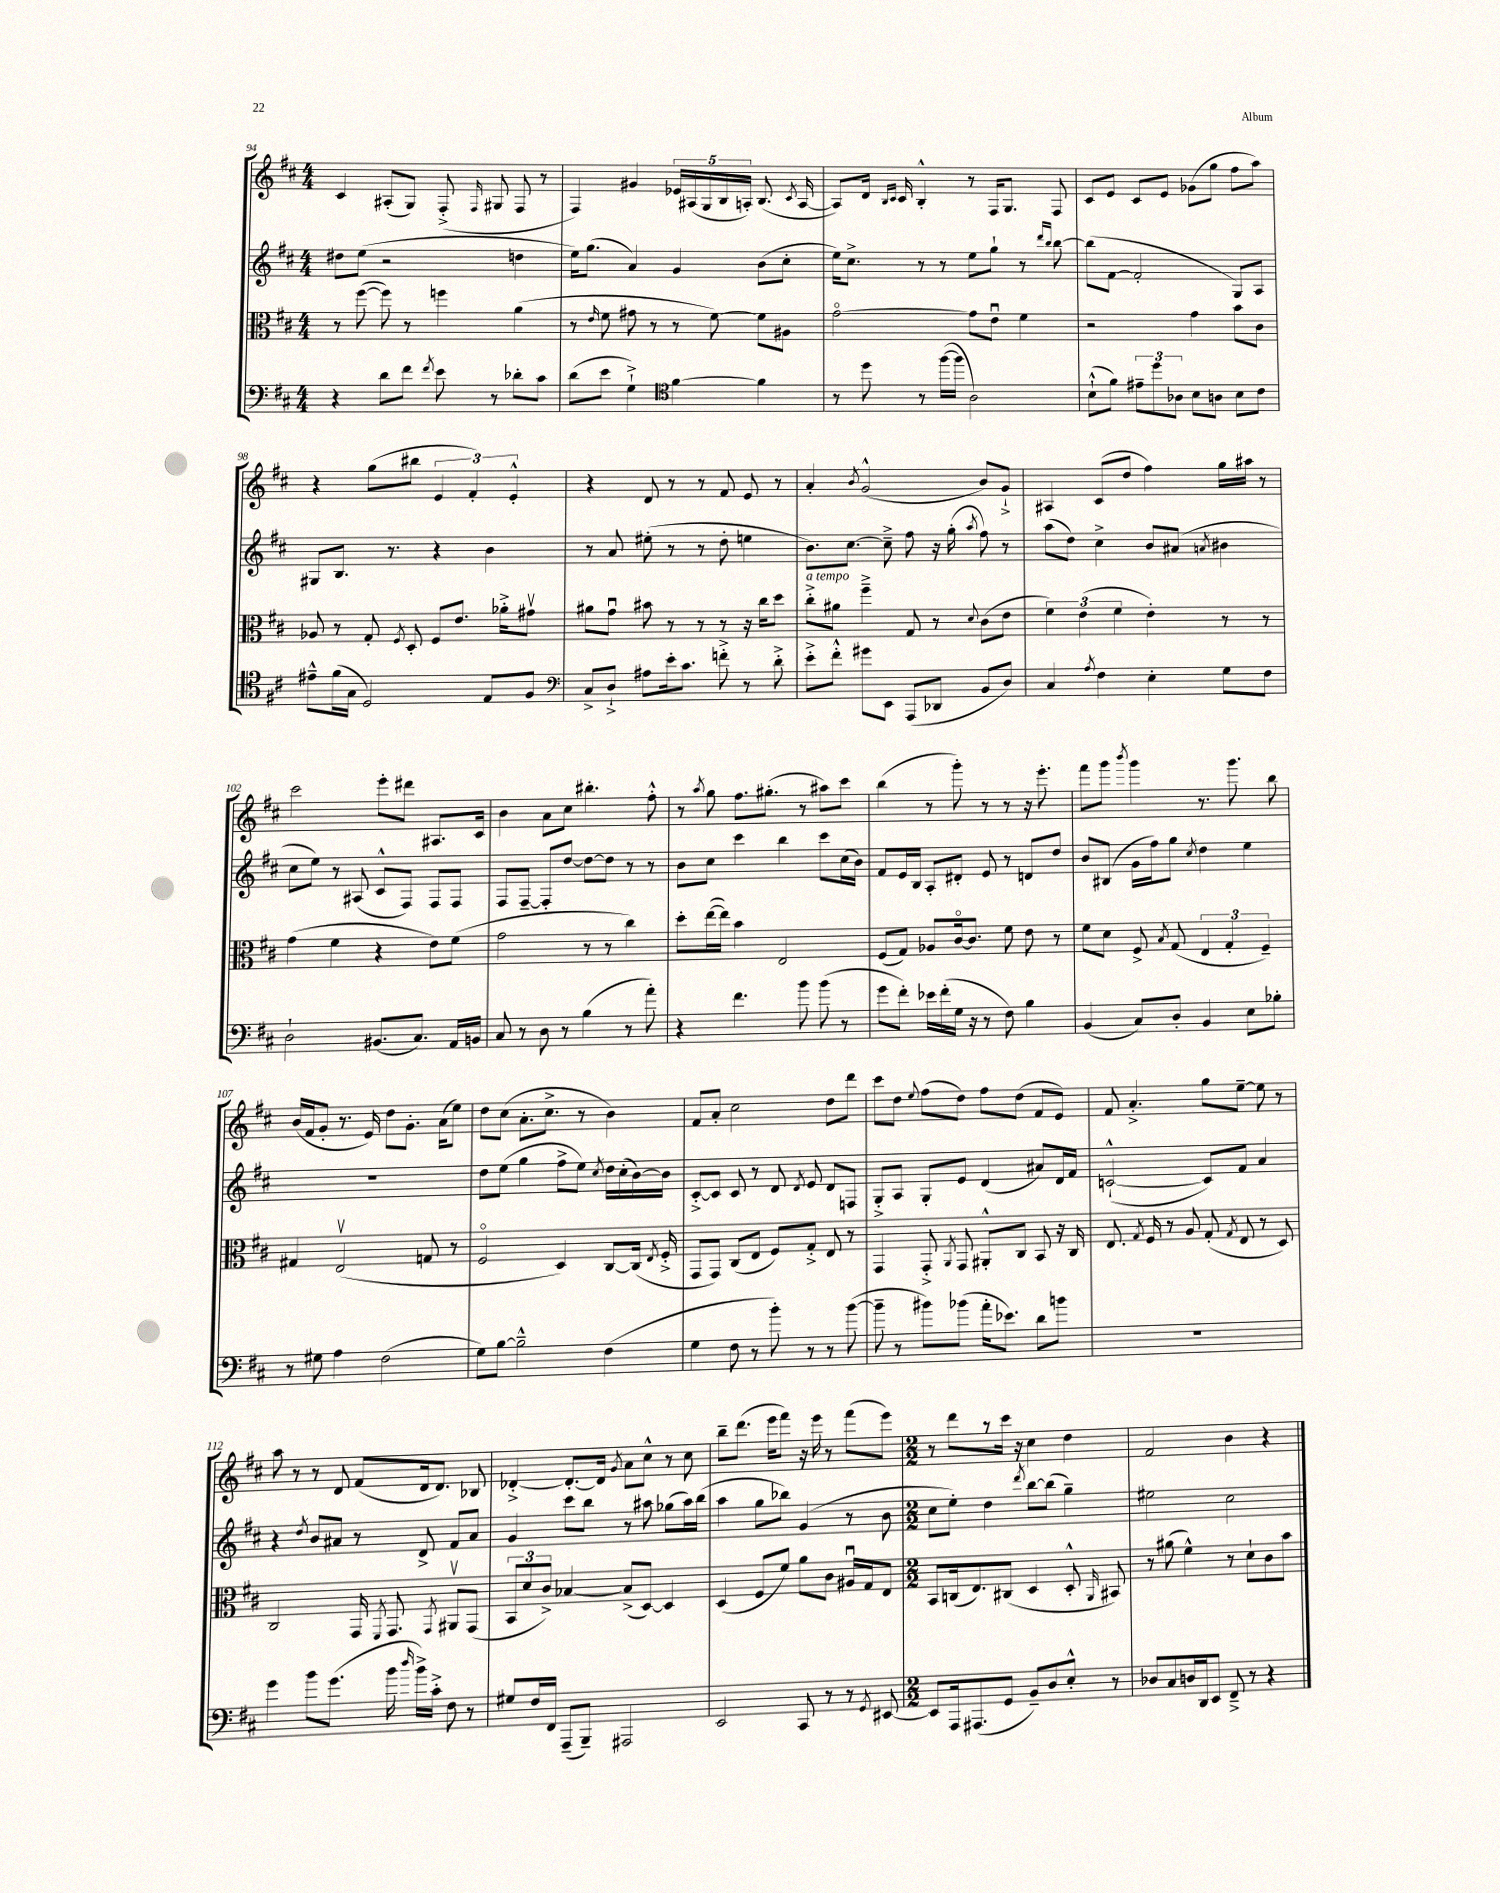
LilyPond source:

<<
\new StaffGroup <<
\new Staff = "s0" {
    \clef treble \key d \major \numericTimeSignature \time 4/4
    \autoBeamOff cis'4 ais8[-.( g8]) fis8-.->( \grace { fis16 } gis8 fis8 r8 |
    fis4) gis'4 \tuplet 5/4 { ees'16[ ais16( g16 b16 a16]-.) } b8.( \acciaccatura { cis'8 } a16~ |
    a8[) d'16] \grace { b16[ cis'16] } cis'16 b4-.-^ r8 fis16[ g8.] fis8 |
    cis'8[ e'8] cis'8[ e'8] ges'8[( g''8] fis''8[ a''8]) |
    r4 g''8[( bis''8] \tuplet 3/2 { e'4 fis'4-.) e'4-.-^ } |
    r4 d'8 r8 r8 fis'8 e'8 r8 |
    a'4-. \acciaccatura { b'8 } g'2-^( b'8[) g'8]-!-> |
    ais4 cis'8[( d''8] fis''4) g''16[ ais''16] r8 |
    cis'''2 e'''8[-. dis'''8] ais8.[ cis'16] |
    b'4 a'8[ cis''8] bis''4.-. fis''8-.-^ |
    r8 \acciaccatura { a''8 } g''8 fis''8.[ gis''8.]-.( r8 ais''8[) cis'''8] |
    b''4( r8 g'''8-.) r8 r8 r16 e'''8.-. |
    fis'''8[ g'''8] \acciaccatura { b'''8 } g'''4 r8. g'''8. b''8 |
    b'16[( fis'16 g'8]-. r8. e'16) d''8[ g'8.]-. a'16[( e''8]) |
    d''8[ cis''8]( a'8.[-. cis''8.]-> r8 b'4) |
    fis'8[ a'8]-. cis''2 d''8[ d'''8] |
    cis'''8[ d''8] \appoggiatura { e''8 } fis''8[( d''8]) fis''8[ d''8]( fis'8[ e'8]) |
    fis'8 a'4.-.-> g''8[ e''8]~-- e''8 r8 |
    a''8 r8 r8 d'8 fis'8[( d'16 d'8.]) bes8 |
    des'4~-.-> des'8.[~-. des'16] \acciaccatura { g'8 } a'8[ cis''8]-^ r8 cis''8 |
    b''8[-- d'''8.]( e'''16[ fis'''8]) r16 e'''16 r8 fis'''8[( e'''8]) |
    \numericTimeSignature \time 2/2 r8 d'''8[ r8 cis'''16] r16 cis''4 d''4 |
    fis'2 b'4 r4 \bar "|." |
}
\new Staff = "s1" {
    \clef treble \key d \major \numericTimeSignature \time 4/4
    \autoBeamOff dis''8[ e''8]( r2 d''4 |
    e''16[) g''8.]( a'4) g'4 b'8[( cis''8]-. |
    e''16[) cis''8.]-> r8 r8 e''8[ g''8]-! r8 \grace { d'''16[ b''16] } b''8~ |
    b''8[( fis'8]~ fis'2-. g8[) a8] |
    gis8[ b8.] r8. r4 b'4 |
    r8 a'8 eis''8-.( r8 r8 d''8-. e''4 |
    b'8.[) cis''8.]~ cis''8---> fis''8 r16 g''16-.( \acciaccatura { a''8 } fis''8) r8 |
    a''8[( d''8]) cis''4-> b'8[ ais'8]( \acciaccatura { a'8 } bis'4 |
    cis''8[ e''8]) r8 ais8( cis'8[-^ fis8]) fis8[ fis8] |
    fis8[ fis8]~-- fis8[-. d''8]~ d''8[~ d''8] r8 r8 |
    b'8[ cis''8] cis'''4 b''4 cis'''8[ cis''16( b'16]) |
    fis'8[ e'16 b16] a8[-. dis'8]-. e'8 r8 d'8[ d''8] |
    b'8[ bis8]( g'16[ fis''16) g''8] \acciaccatura { cis''8 } d''4 e''4 |
    R1 |
    d''8[ e''8]( g''4 fis''8[-> e''8]) \acciaccatura { cis''8 } d''16[ cis''16-.( b'16~) b'16] |
    cis'8[~-.-> cis'8] cis'8 r8 d'8 \acciaccatura { d'8 } e'8 d'8[ f8] |
    g8[-.-> a8] g8[-. e'8] d'4( ais'8[) d'16 fis'16] |
    c'2~-!-^( c'8[) fis'8] a'4 |
    r4 \acciaccatura { d''8 } b'8[ ais'8] r8 d'8-> fis'8[ ais'8] |
    g'4 cis'''8[ b''8] r8 ais''8 ges''8[( ais''16) b''16]( |
    a''4 g''8[ bes''8]) g'4( r8 b'8 |
    \numericTimeSignature \time 2/2 cis''8[ e''8]-.) d''4 \acciaccatura { d'''8 } b''8[~ b''8]( g''4--) |
    eis''2 cis''2 \bar "|." |
}
\new Staff = "s2" {
    \clef alto \key d \major \numericTimeSignature \time 4/4
    \autoBeamOff r8 fis''8~( fis''8) r8 f''4 a'4( |
    r8 \grace { e'16 } fis'8 gis'8 r8 r8 fis'8~) fis'8[ ais8] |
    g'2~\flageolet g'8[ e'8]\downbow fis'4 |
    r2 g'4 b'8[ cis'8] |
    aes8 r8 g8-. \acciaccatura { fis8 } d8-. fis8[ e'8.] aes'16[-.-> gis'8]\upbow |
    ais'8[ g'8]\downbow bis'8 r8 r8 r8 r16 cis''16[ d''8] |
    cis''8[-.->^\markup { \italic "a tempo" } ais'8] fis''4---> g8 r8 \appoggiatura { d'8 } cis'8[( e'8] |
    \tuplet 3/2 { fis'4) e'4( fis'4 } e'4-.) r8 r8 |
    g'4( fis'4 r4 e'8[) fis'8]( |
    g'2 r8 r8 cis''4) |
    d''8[-. e''16~( e''16]) b'4 e2 |
    fis8[( g8]) aes8[ cis'16~\flageolet cis'8.] fis'8 e'8 r8 |
    fis'8[ d'8] fis8-> \acciaccatura { b8 } g8( \tuplet 3/2 { e4 g4-. fis4--) } |
    gis4 e2\upbow( g8 r8 |
    fis2\flageolet d4) cis8[~ cis16]( \acciaccatura { e8 } fis16-.-> |
    g,8[ g,8]) cis8[( e8] fis8[) g8]-.-> e8 r8 |
    g,4 g,8-.-> \acciaccatura { a,8 } g,8 ais,8[-.-^ cis8] b,8 r16 cis16 |
    e8. \acciaccatura { g8 } fis16 r8 a8 g8-.( \acciaccatura { g8 } e8 r8 d8) |
    cis2 g,16 \acciaccatura { fis,8 } g,8. \acciaccatura { g,8 } ais,8[\upbow g,8]( |
    \tuplet 3/2 { b,8[ d'8 cis'8]->) } bes4~ bes8[->( d8]~) d4 |
    d4( fis8[ fis'8]) a'8[ cis'8] ais16[\downbow g16 e8] |
    \numericTimeSignature \time 2/2 b,8[ c16( e8.) cis8]( d4 d8-.-^ \grace { a,16 } bis,8) |
    r8 ais'8( fis'4-^) r8 d'8[-! cis'8 b'8] \bar "|." |
}
\new Staff = "s3" {
    \clef bass \key d \major \numericTimeSignature \time 4/4
    \autoBeamOff r4 d'8[ fis'8] \acciaccatura { fis'8 } e'8 r8 des'8[-. cis'8] |
    d'8[( e'8] g4-!->) \clef tenor fis'4~ fis'4 |
    r8 d''8 r8 fis''16[~( fis''16] a2) |
    b8[-!-^( fis'8]) \tuplet 3/2 { eis'8[-- d''8 aes8] } b8[ a8] b8[ cis'8] |
    eis'8[---^ fis'16( g16] d2) e8[ fis8] |
    \clef bass cis8[-> d8]-!-> ais8[ e'16-. cis'8.] f'8-.-> r8 d'8-.-> |
    e'8[-.-> fis'8]-.-^ gis'8[ e,8] a,,8[( des,8] b,8[ d8]) |
    cis4 \acciaccatura { a8 } fis4 e4-. g8[ fis8] |
    d2-! bis,8.[( cis8.]) a,16[ b,16] |
    cis8 r8 d8 r8 b4( r8 a'8-.) |
    r4 fis'4. b'8 b'8( r8 |
    g'8[ fis'8]-.) ees'16[ fis'16-.( g16] r16 r8 fis8) b4 |
    b,4( cis8[) d8]-. b,4 e8[ bes8]-. |
    r8 gis8 a4 fis2( |
    g8[) b8]~ b2---^ fis4( |
    g4 fis8 r8 b'8-.) r8 r8 b'8~( |
    b'8-- r8 bis'8[) bes'8]( a'16[-. ees'8.]) d'8[ b'8] |
    R1 |
    g'4 b'8[ g'8.]( b'16 \grace { d''16 } b'16[->) cis'16]-.-> fis8 r8 |
    gis8[ fis16 fis,16] a,,8[--( b,,8]--) ais,,2 |
    e,2 cis,8 r8 r8 \acciaccatura { g,8 } eis,8~ |
    \numericTimeSignature \time 2/2 eis,8[ a,,16 ais,,8.( g,8] b,8[--) d8 e8]-.-^ r8 |
    des8[ cis8 d16 d,16 e,8] fis,8---> r8 r4 \bar "|." |
}
>>
>>
\layout { \context { \Score currentBarNumber = #94 } }
